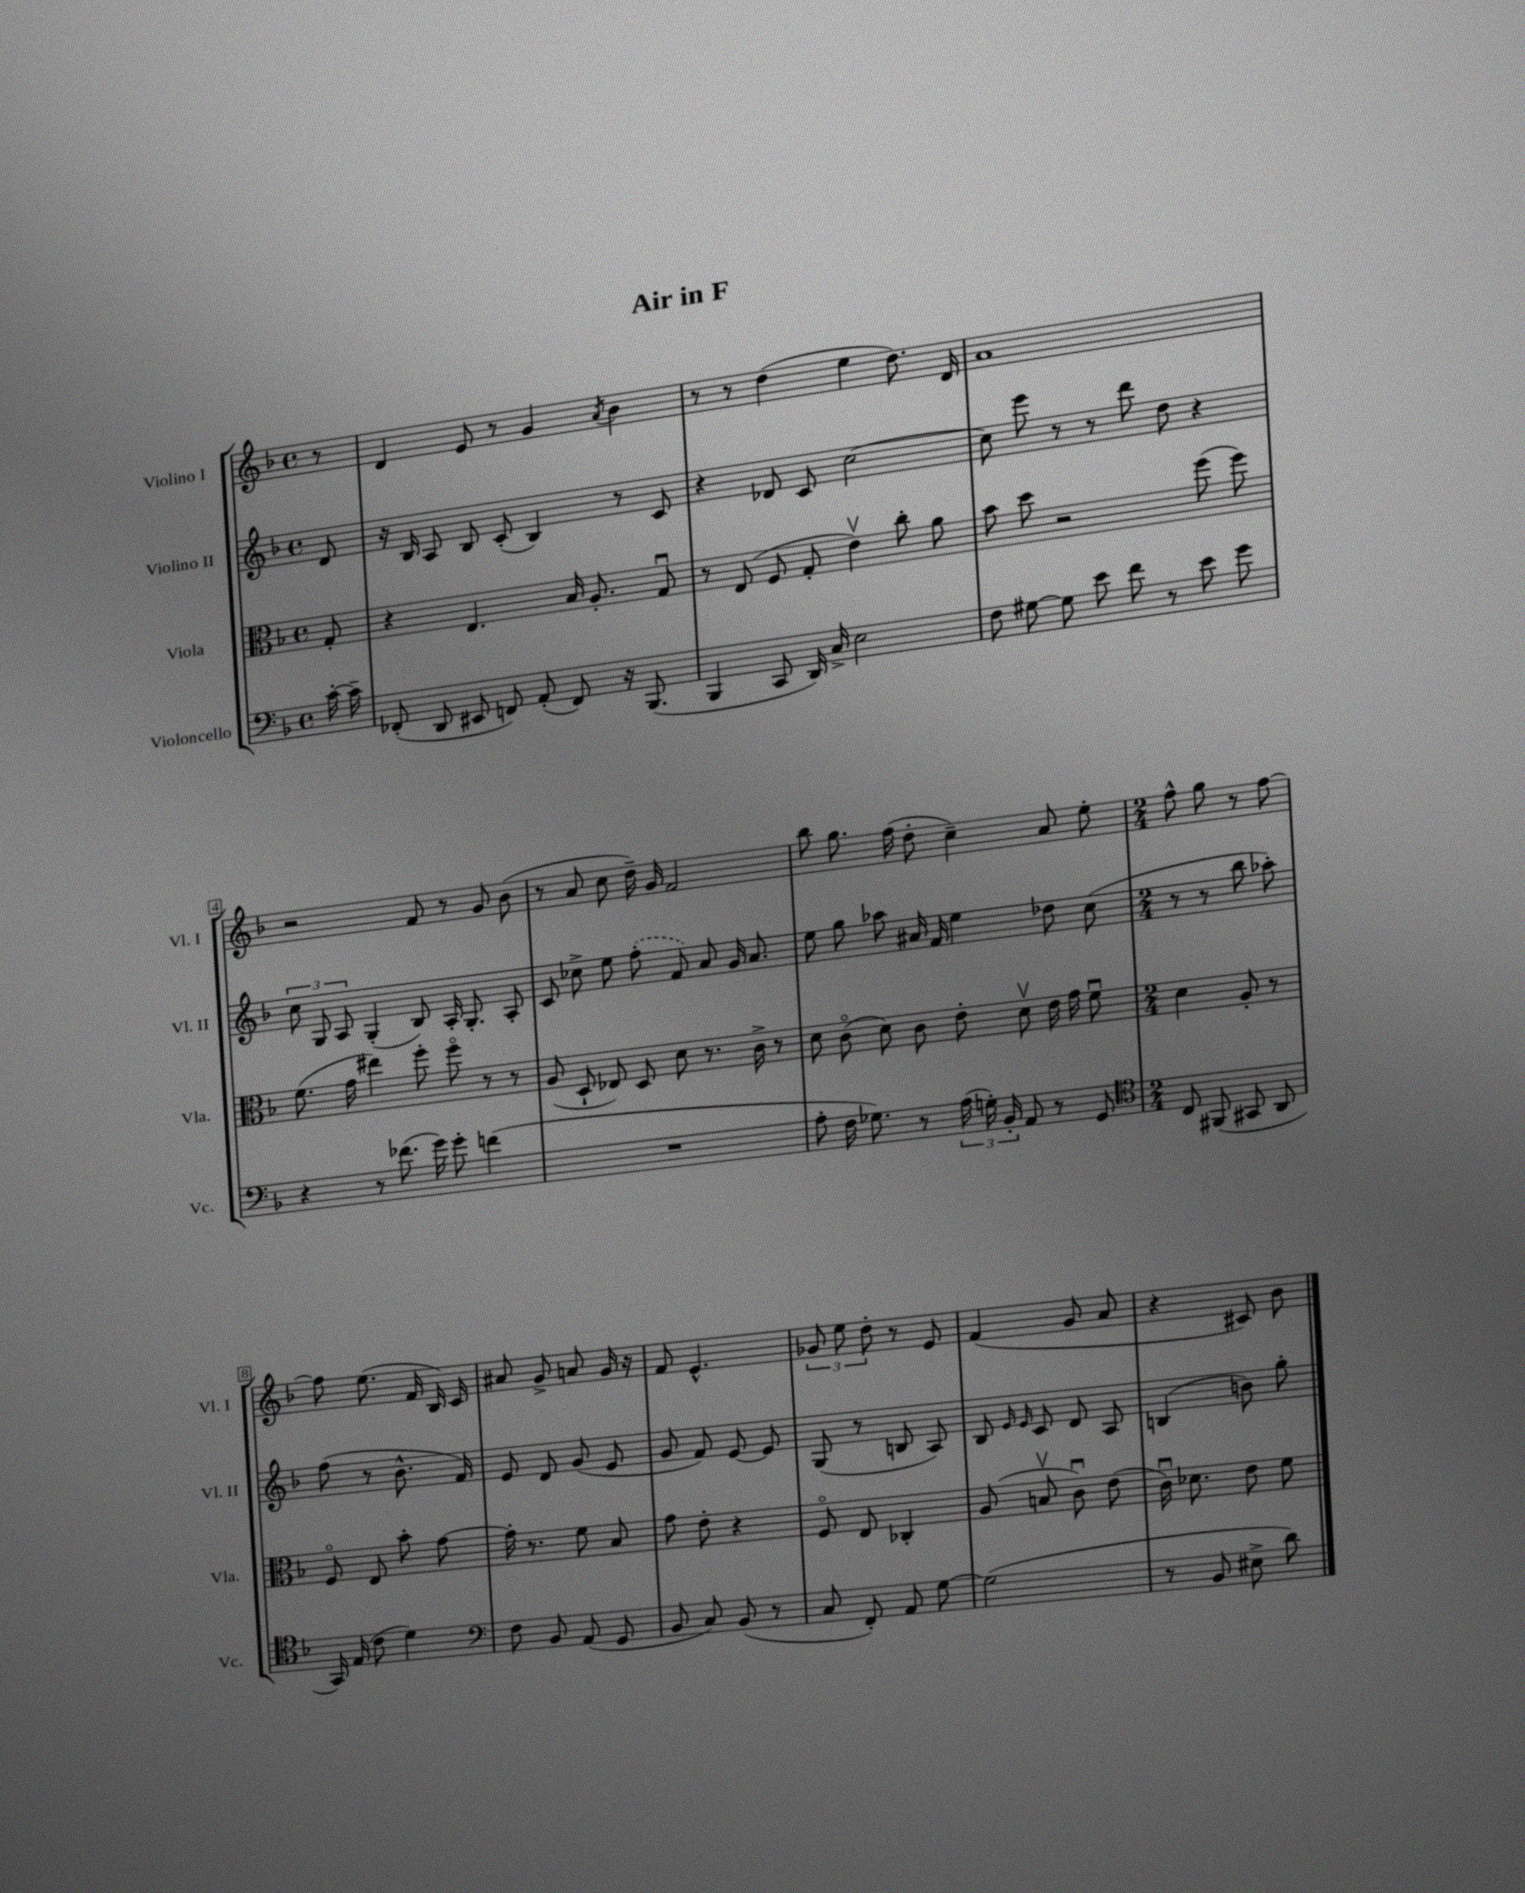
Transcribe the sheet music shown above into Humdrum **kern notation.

**kern	**kern	**kern	**kern
*part4	*part3	*part2	*part1
*staff4	*staff3	*staff2	*staff1
*I"Violoncello	*I"Viola	*I"Violino II	*I"Violino I
*I'Vc.	*I'Vla.	*I'Vl. II	*I'Vl. I
*clefF4	*clefC3	*clefG2	*clefG2
*k[b-]	*k[b-]	*k[b-]	*k[b-]
*M4/4	*M4/4	*M4/4	*M4/4
*met(c)	*met(c)	*met(c)	*met(c)
=	=	=	=
[16c'\	8G'/	8d/	8r
16c~\]	.	.	.
=1	=1	=1	=1
(8FF-X'/	4r	16r	4d/
.	.	16B-/	.
8DD/	.	8A/	.
8EE#X/	4.E/	8B-/	8e/
8FFn/)	.	(8c'/	8r
(8AA'/	.	4B-/)	4g/
8FF/)	16B-/	.	.
.	8.A'/	.	.
.	.	.	8qa/
16r	.	8r	4b-\
(8.BBB-/	.	.	.
.	8Gu/	8c/	.
=2	=2	=2	=2
4BBB-/	8r	4r	8r
.	(8E/	.	8r
8CC/	8F/	8d-X/	(4dd\
16DD/)	8G'/	8c/	.
16C^/	.	.	.
2E\	4ev\)	[2cc\	4ee\
.	8cc'\	.	8.dd\)
.	8a\	.	.
.	.	.	16d/
=3	=3	=3	=3
8F\	8b-\	8cc\]	1a
[8G#X\	8dd\	8eee\	.
8G#\]	2r	8r	.
8e\	.	8r	.
8f\	.	8ddd\	.
8r	.	8dd\	.
8e\	(8ff\	4r	.
8g\	8ff\)	.	.
!!LO:LB:g=z
=4	=4	=4	=4
4r	(8.f\	12cc\	2r
.	.	12G/	.
.	.	12A/	.
.	16g\	.	.
8r	4ee#X\)	(4G'/	.
(8.f-X\	.	.	.
.	8ff'\	8B-/)	8f/
16g\)	.	.	.
8g'\	8ff\	16A'/	8r
.	.	8.G'/	.
(4fn\	8r	.	8g/
.	8r	8A'/	(8b-\
=5	=5	=5	=5
1r	(8A/	8c/	8r
.	8D`/	8cc-X^\	8a/
.	8E-X/)	8ee\	8cc\
.	8D/	(8ff'\	16dd~\)
.	.	.	16g/
.	8d\	8f/)	2f/
.	8.r	8a/	.
.	.	16g/	.
.	16c^\	8.a/	.
.	8r	.	.
=6	=6	=6	=6
8A'\	8d\	8ee\	8bb-\
16F\	(8c\	8gg\	8.gg\
8.G-X\)	.	.	.
.	8d\)	8aa-X\	.
.	.	.	(16ff\
8r	8c\	16a#X/	8dd'\
.	.	16f/	.
(24A\	8e'\	4ee\	4cc~\)
24Gn'\)	.	.	.
24BB-'/	.	.	.
8AA/	8dv\	.	.
8r	16e\	8dd-X\	8a/
.	16g\	.	.
8GG/	8fu\	(8cc\	8ee'\
=7	=7	=7	=7
*clefC4	*	*	*
*M2/4	*M2/4	*M2/4	*M2/4
8C/	4d\	8r	8ff^^\
(8FF#X/	.	8r	8gg\
8GG#X/	8A'/	8bb-\	8r
8AA/	8r	8aa-X'\)	[8ff\
!!LO:LB:g=z
=8	=8	=8	=8
16GG/)	8F/	(8ff\	8ff\]
(16E/	.	.	.
8c\	8E/	8r	(8.ee\
4d\)	8b-'\	8.b-^^\	.
.	.	.	16f/
.	[8g\	.	16B-/)
.	.	16f/)	16c/
=9	=9	=9	=9
*clefF4	*	*	*
8F\	16g'\]	8e/	8a#X/
.	8.r	.	.
8BB-/	.	8d/	8g^/
(8AA/	8f\	(8g/	8an/
8GG/	8B-/	8e/	16g/
.	.	.	16r
=10	=10	=10	=10
8BB-/	8g\	8g/	8f/
8C/)	8e'\	8f/)	4.e^^/
(8BB-/	4r	[8e/	.
8r	.	8e/]	.
=11	=11	=11	=11
8C/	8F/	(8G/	12g-X/
.	.	.	12ee\
8FF'/)	8E/	8r	.
.	.	.	12dd'\
8AA/	4C-X'/	8Bn/	8r
[8G\	.	8A/)	8e/
=12	=12	=12	=12
(2G\]	(8A/	8B-/	(4f/
.	.	16qqe/	.
.	.	16qqe/	.
.	8Bnv/	8c/	.
.	8cu\)	8d/	8g/
.	(8e\	8A/	8a/
=13	=13	=13	=13
8r	16cu\)	(4Bn/	4r
.	8.d-X\	.	.
8BB-/	.	.	.
8E#X^\	8e\	8bn\)	8c#X/)
8d\)	8f\	8gg'\	8b-\
==	==	==	==
*-	*-	*-	*-
